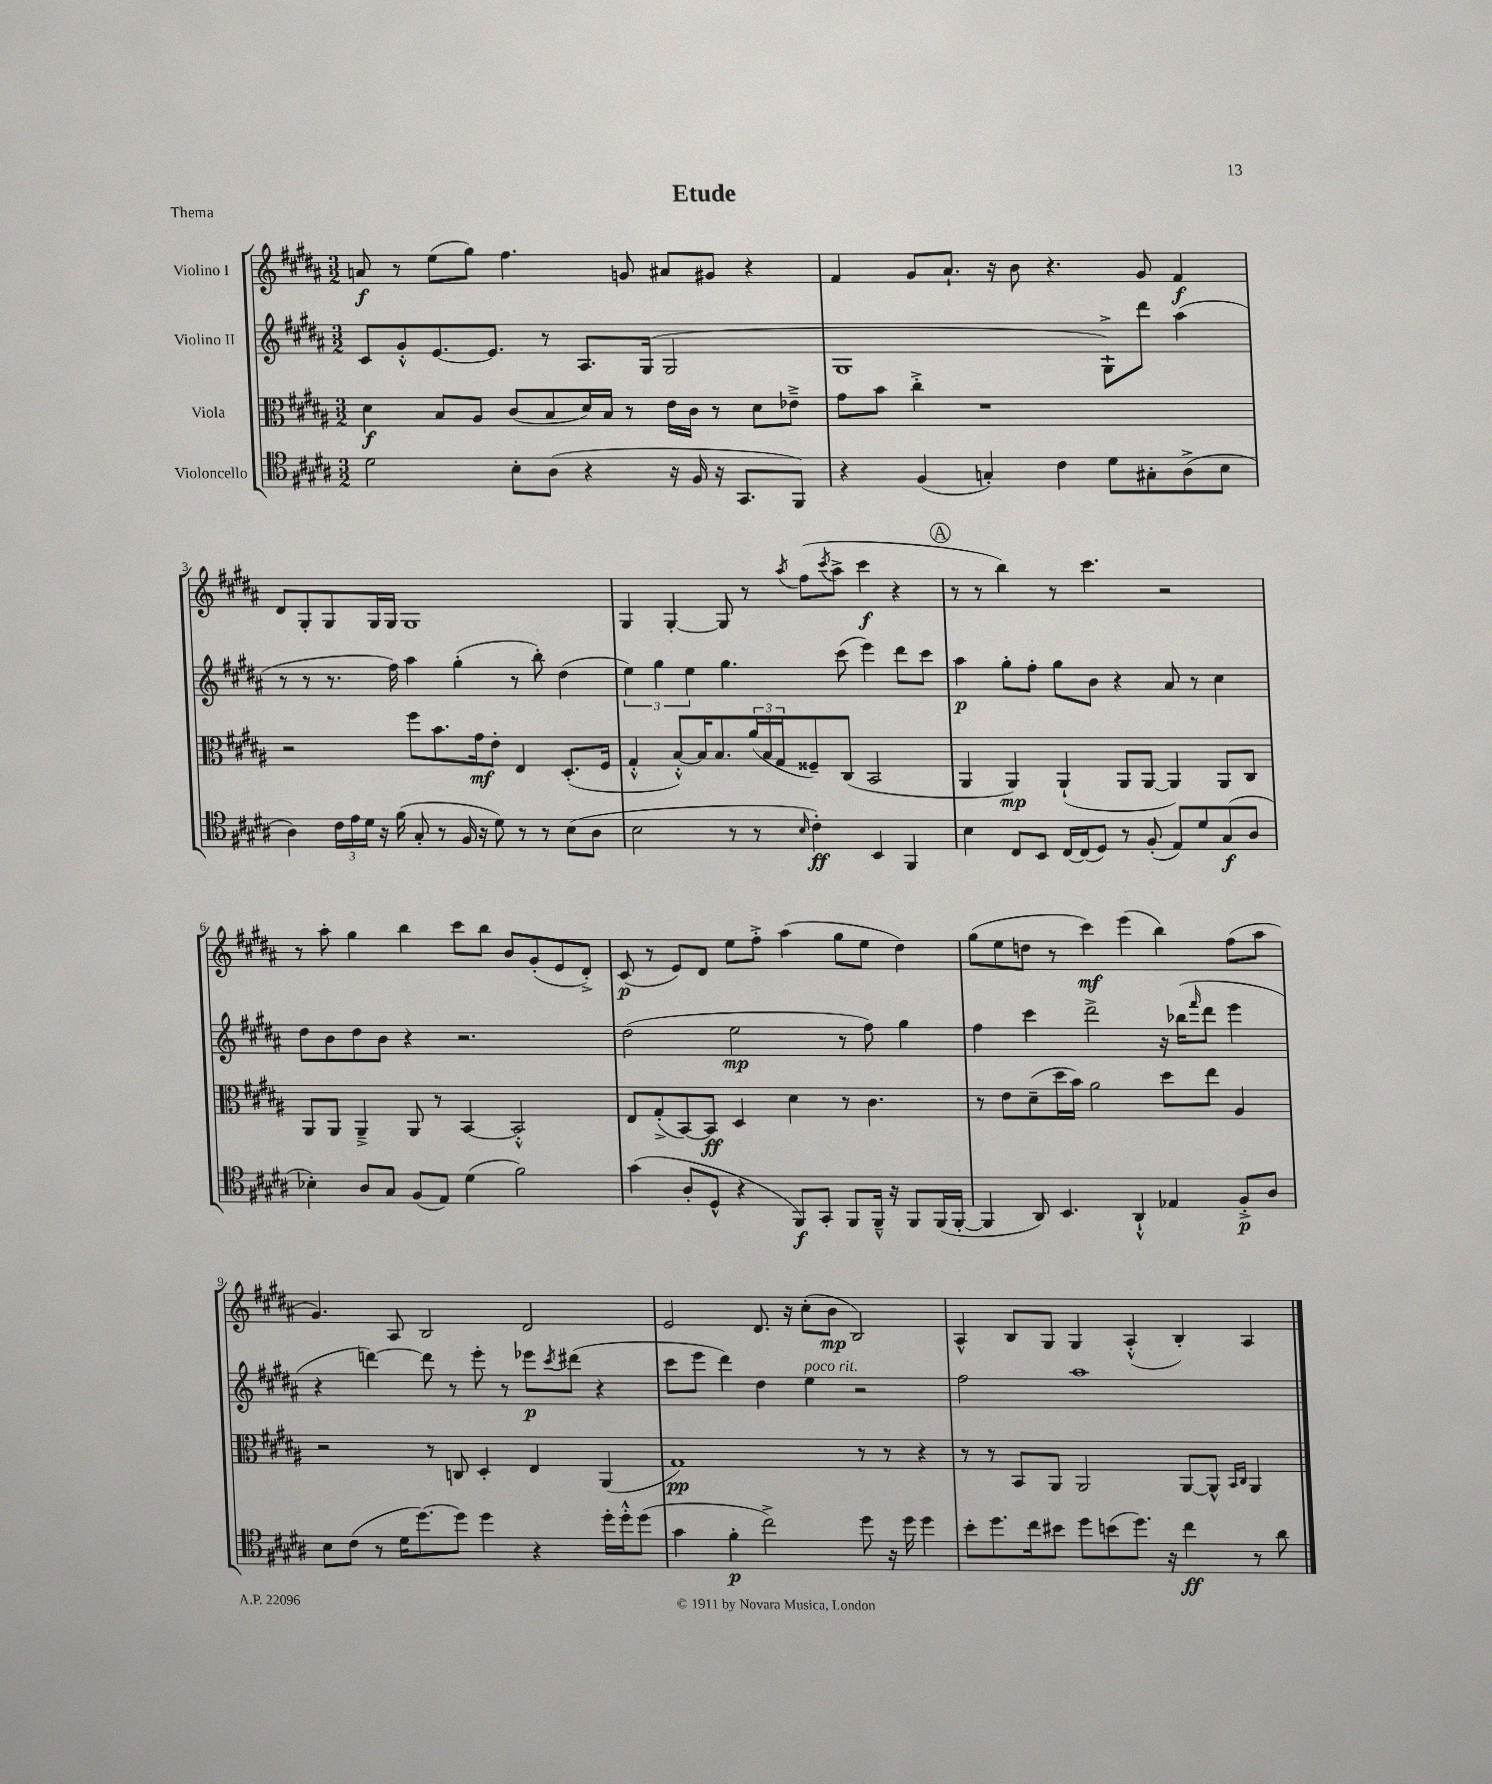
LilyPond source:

\header { title = "Etude" piece = "Thema" }
<<
\new StaffGroup <<
\new Staff = "s0" \with { instrumentName = "Violino I" } {
    \clef treble \key b \major \numericTimeSignature \time 3/2
    a'8\f r8 e''8( gis''8) fis''4. g'8 ais'8 gis'8 r4 |
    fis'4 gis'8 ais'8.-! r16 b'8 r4. gis'8 fis'4\f |
    dis'8 gis8-. gis8 gis16 gis16 gis1 |
    gis4 gis4~-. gis8 r8 \acciaccatura { ais''8 } fis''8( \acciaccatura { cis'''8 } ais''8-> cis'''4\f r4 |
    \mark \markup { \circle "A" } r8 r8 b''4) r8 cis'''4. r2 |
    r8 ais''8-. gis''4 b''4 cis'''8 b''8 b'8 gis'8-.( e'8 dis'8-.->) |
    cis'8\p( r8 e'8) dis'8 e''8 fis''8-.-> ais''4( gis''8 e''8 dis''4) |
    gis''8( e''8 d''8 r8 cis'''4\mf) e'''4( b''4) fis''8( ais''8 |
    gis'4.) ais8 b2 dis'2 |
    e'2 dis'8. r16 cis''8-.( b'8\mp b2) |
    ais4-^ b8 gis8 gis4 ais4-.-^( b4-.) ais4 \bar "|." |
}
\new Staff = "s1" \with { instrumentName = "Violino II" } {
    \clef treble \key b \major \numericTimeSignature \time 3/2
    cis'8 gis'8-.-^ e'8.~ e'8. r8 ais8. gis16( gis2 |
    gis1 gis8-!->) dis'''8 ais''4( |
    r8 r8 r8. fis''16) ais''4 gis''4-.( r8 b''8-.) dis''4( |
    \tuplet 3/2 { e''4) gis''4 e''4 } gis''4. cis'''8( e'''4) dis'''8 cis'''8 |
    \mark \markup { \circle "A" } ais''4\p gis''8-. fis''8-. gis''8 b'8 r4 ais'8 r8 cis''4 |
    dis''8 b'8 dis''8 b'8 r4 r2. |
    dis''2( e''2\mp r8 fis''8) gis''4 |
    fis''4 cis'''4 dis'''2-> r16 bes''16( \grace { fis'''16 } dis'''8 e'''4 |
    r4 d'''4~) d'''8 r8 e'''8-. r8 ees'''8\p \acciaccatura { cis'''8 } dis'''8( r4 |
    cis'''8 e'''8 dis'''4) dis''4 e''4^\markup { \italic "poco rit." } r2 |
    fis''2 ais''1 \bar "|." |
}
\new Staff = "s2" \with { instrumentName = "Viola" } {
    \clef alto \key b \major \numericTimeSignature \time 3/2
    dis'4\f b8 ais8 cis'8( b8 dis'16) b16 r8 e'16 cis'16 r8 dis'8 ees'8---> |
    gis'8 b'8 cis''4-.-> r1 |
    r2 fis''8 b'8. gis'16\mf e'8-. e4 dis8.-.( fis16 |
    gis4-.-^ b8~-.-^) b16 b8. \tuplet 3/2 { ais'16( b16 gis16 } fisis8--) cis8( b,2 |
    \mark \markup { \circle "A" } ais,4 ais,4\mp) ais,4-!( ais,8 ais,8~ ais,4) ais,8 cis8 |
    ais,8 ais,8 ais,4---> ais,8 r8 b,4~ b,2-.-^ |
    e8 gis8-.->( b,8~) b,8\ff dis4 dis'4 r8 cis'4. |
    r8 e'8 dis'8--( dis''16 b'16) ais'2 dis''8 e''8 ais4 |
    r2 r8 c8 dis4-. e4 ais,4( |
    gis1\pp) r8 r8 r4 |
    r8 r8 b,8 ais,8 ais,2 ais,8~ ais,8-^ \grace { b,16 cis16 } ais,4 \bar "|." |
}
\new Staff = "s3" \with { instrumentName = "Violoncello" } {
    \clef tenor \key b \major \numericTimeSignature \time 3/2
    dis'2 b8-. ais8( r4 r16 fis16 r16 gis,8. fis,8) |
    r4 fis4( g4-.) cis'4 dis'8 gis8-. ais8->( b8 |
    ais4) \tuplet 3/2 { cis'16 e'16 dis'16 } r16 fis'16( gis8-. r8 fis16 r16 dis'8) r8 r8 b8( ais8 |
    b2 r8 r8 \grace { b16 } cis'4-.\ff) b,4 fis,4 |
    \mark \markup { \circle "A" } b4 cis8 b,8 cis16~ cis16( dis8) r8 fis8-.( e8) dis'8 gis8\f( ais8 |
    bes4-.) ais8 gis8 fis8( e8) dis'4( fis'2) |
    gis'4( ais8-. dis8-^ r4 fis,8\f) gis,8-. fis,8 fis,16---^ r16 fis,8 fis,16( fis,16~-. |
    fis,4 ais,8) b,4. ais,4-!-^ ees4 fis8-.->\p ais8 |
    b8 cis'8( r8 dis'16 dis''8.~) dis''8 dis''4 r4 dis''16-. dis''16-.-^ dis''8( |
    gis'4 fis'4-.\p cis''2->) dis''8 r16 dis''16 dis''4 |
    b'8-. dis''8. cis''16 bis'8 dis''8 b'8( dis''8.) r16 cis''4\ff r8 ais'8 \bar "|." |
}
>>
>>
